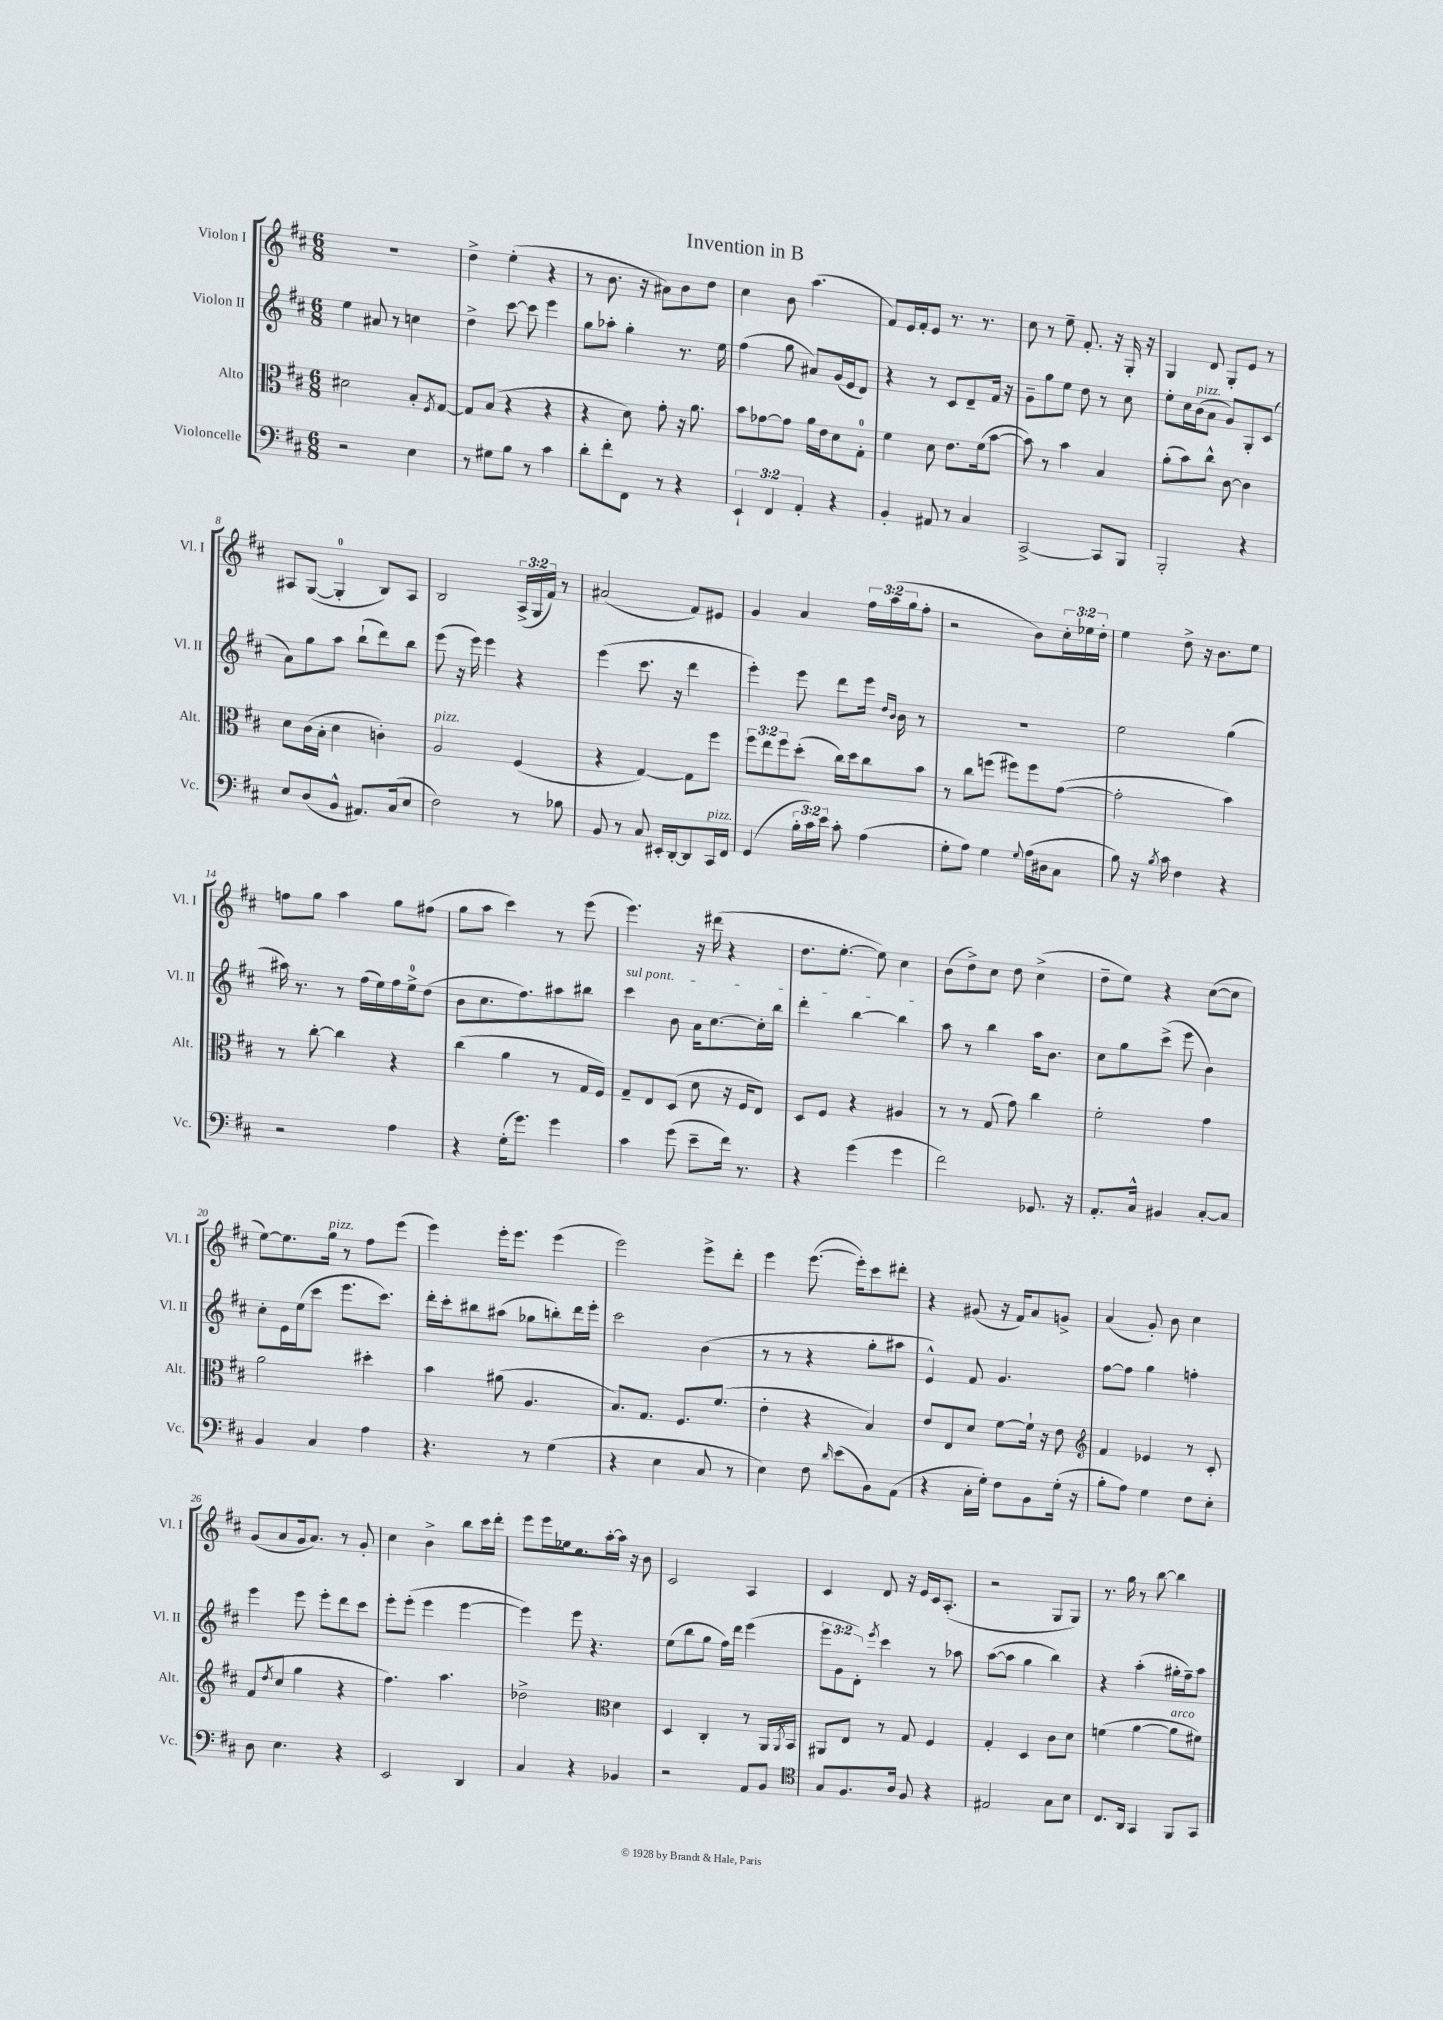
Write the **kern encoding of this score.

**kern	**kern	**kern	**kern
*part4	*part3	*part2	*part1
*staff4	*staff3	*staff2	*staff1
*I"Violoncelle	*I"Alto	*I"Violon II	*I"Violon I
*I'Vc.	*I'Alt.	*I'Vl. II	*I'Vl. I
*clefF4	*clefC3	*clefG2	*clefG2
*k[f#c#]	*k[f#c#]	*k[f#c#]	*k[f#c#]
*M6/8	*M6/8	*M6/8	*M6/8
=1	=1	=1	=1
2r	2d#X\	4ee\	2.r
.	.	8a#X/	.
.	.	8r	.
4E\	8B'/L	4ccn\	.
.	8qF#/	.	.
.	[8G/J	.	.
=2	=2	=2	=2
8r	8G/L]	4dd^\	4dd^\
8G#X\L	(8B/J	.	.
8B\J	4r	[8ccc#\	(4ee'\
8r	.	8ccc#\]	.
4c#\	4r	4eee\	4r
=3	=3	=3	=3
8d'\L	4r	8gg\L	8r
8f#'\	.	8aa-X'\J	8.b\
8FF#\J	8d\)	4gg'\	.
.	.	.	16r
8r	8g'\	.	8a#X\L)
4r	16r	8.r	8b\
.	8.a\	.	.
.	.	.	8dd\J
.	.	16ee\	.
=4	=4	=4	=4
6EE`/	8b\L	(4ff#\	4cc#\
.	[8g-X\	.	.
6FF#/	.	.	.
.	8g-\J]	8gg\	8b\
6AA'/	.	.	.
.	16a\LL	8a#X/L)	(4.aa\
.	16e\J	.	.
4r	8d\	(16g/L	.
.	.	16e/J	.
.	8G'\J	8d/J)	.
=5	=5	=5	=5
4BB'/	4f#\	4r	8f#/L)
.	.	.	16e/L
.	.	.	16f#'/J
8AA#X/	8d\	8r	8e/J
8r	8.e\L	8c#/L	8.r
4C#/	.	8d~/	.
.	(16f#\k	.	8.r
.	[8b\J	16f#/Jk	.
.	.	16r	.
=6	=6	=6	=6
[2CC#^/	8b\])	8g~\L	8cc#\
.	8r	8gg\	8r
.	4b\	8ee\J	8ee~\
.	.	8dd\	8.f#'/
8CC#/L]	4B/	8r	.
.	.	.	16r
8BBB/J	.	8cc#\	16G'/
.	.	.	16r
=7	=7	=7	=7
2BBB'/	(8a'\L	8ee'\L	4G/
.	8b\)	16cc#\L	.
!	!	!LO:TX:a:i:t=pizz.	!
.	.	(16b\J	.
.	8cc#^^\J	8a\J	8d/
.	[8c#\	8g/L)	8G'/L
4r	4c#\]	8G'/	8e/J
.	.	(8c#/J	8r
!!LO:LB:g=z
=8	=8	=8	=8
8E/L	8d\L	8a\L)	8A#X/L
(8D/	(16c#\L	8gg\	([8G/J
.	16B'\JJ	.	.
8BB^^/J	4d\	8aa\J	4G'/]
8.AA#X/L)	.	(8bb`\L	.
.	4cn'\)	8ddd\)	8B/L)
(16C#/k	.	.	.
8E/J	.	8bb\J	8A#/J
=9	=9	=9	=9
!	!LO:TX:a:i:t=pizz.	!	!
2F#\)	2A/	(8eee\	2B/
.	.	16r	.
.	.	16eee\)	.
.	.	4eee\	.
8r	(4F#/	4r	(24A^/LL
.	.	.	24G/
.	.	.	24f#/JJ)
8B-X\	.	.	8r
=10	=10	=10	=10
8BB/	4r	(4eee\	(2a#X/
8r	.	.	.
8C#/	[4G/)	8.ccc#\	.
16EE#X'/LL	.	.	.
[16DD'/J	.	16r	.
8DD/]	8G\L]	4ddd\	8f#/L)
!LO:TX:a:i:t=pizz.	!	!	!
16CC#/L	8ff#\J	.	8e#X/J
16FF#/JJ	.	.	.
=11	=11	=11	=11
(4GG/	12ff#\L	4eee'\)	4g/
.	12ee\	.	.
.	12ff#\	.	.
24B'\LL	(8dd'\J	8eee\	4a/
24c#\)	.	.	.
24e\JJ	.	.	.
8c#'\	16cc#\LL)	8ddd\L	.
.	16dd\J	.	.
(4A\	8cc#\	16eee\Jk	24ff#\LL
.	.	.	(24aa\
.	.	16qqdd/LL	.
.	.	16qqb/JJ	.
.	.	16b\	.
.	.	.	24gg\J
.	8b\J	8r	8ff#'\J
=12	=12	=12	=12
8G'\L	8r	2.r	2r
8A\J)	8cc#\L	.	.
4G\	(8ffn\J	.	.
.	8ff#X\L)	.	.
8qqG/	.	.	.
(16A\LL	8ff#\	.	8b\L)
16D#X\J	.	.	.
8C#\J	([8g\J	.	24cc#'\L
.	.	.	24ee-X\
.	.	.	24dd'\JJ
=13	=13	=13	=13
8B\)	2g'\]	2ee\	4ee\
16r	.	.	.
8qB/	.	.	.
16c#\	.	.	.
4F#\	.	.	8dd^\
.	.	.	16r
.	.	.	8.b\L
4r	4b\)	(4gg\	.
.	.	.	8ee\J
!!LO:LB:g=z
=14	=14	=14	=14
2r	8r	16aa#X\)	8ffn\L
.	.	8.r	.
.	[8cc#'\	.	8gg\J
.	4cc#\]	8r	4aa\
.	.	(16ff#\LL	.
.	.	16ee\)	.
4A\	4r	16ff#\	8gg\L
.	.	16ee^\J	.
.	.	(8dd\J	(8ff#X\J
=15	=15	=15	=15
4r	(4cc#\	8b\L	8gg\L
.	.	8.cc#\	8aa\J
(16G'\KL	4a\	.	4ccc#\)
8.g\J)	.	8.ff#\)	.
4g\	8r	8aa#X\	8r
.	16G/LL	8bb#X\J	(8eee\
.	16F#/JJ)	.	.
=16	=16	=16	=16
!	!	!LO:TX:a:i:t=sul pont.	!
4c#\	8G~/L	4ccc#\	4.eee\)
.	8E/	.	.
(8g\	(8D/J	8b\	.
8e~\L	8d\	16a\KL	16r
.	.	[8.cc#\	(16ddd#X\
16f#\Jk)	16r	.	4r
8.r	16F#/KL	.	.
.	8E/J)	16cc#'\L]	.
.	.	16bb\JJ	.
=17	=17	=17	=17
4r	8D/L	4ddd'\	8.dd\L
.	8F#/J	.	.
.	.	.	[8.ee'\J
(4g\	4r	[4bb\	.
.	.	.	8ee\])
4g\	4A#X/	4bb\]	4cc#\
=18	=18	=18	=18
2f#\)	8r	8aa\	(8b\L
.	8r	8r	8dd^\)
.	(8G/	4bb\	8cc#\J
.	8g\)	.	8dd\
8.GG-X/	4cc#\	16aa\KL	(4cc#^\
.	.	8.b\J	.
16r	.	.	.
=19	=19	=19	=19
8.AA'/L	2f#'\	8cc#\L	8dd~\L
.	.	8gg\	8ee\J)
16C#^^/Jk	.	.	.
4BB#X/	.	(8ccc#^\J	4r
.	.	8eee\	.
[8C#'/L	4g\	4b\)	([8cc#\L
8C#/J]	.	.	8cc#\J]
!!LO:LB:g=z
=20	=20	=20	=20
4BB/	2a\	8cc#'\L	[8ee\L)
.	.	16e\L	8.ee\]
.	.	(16ee\J	.
4C#/	.	8ccc#\J	.
!	!	!	!LO:TX:a:i:t=pizz.
.	.	.	16gg\Jk
.	.	8.eee\L	8r
4A\	4dd#X'\	.	8ff#\L
.	.	8.ccc#\J)	.
.	.	.	(8eee\J
=21	=21	=21	=21
4.r	4b\	16ddd'\LL	4eee\)
.	.	16ccc#'\J	.
.	.	8bb#X\	.
.	(8a#X\	(8aa#X\J	16eee'\KL
.	.	.	8.eee\J
8r	4.A/	8gg-X\L	.
(4G\	.	8bbn'\)	(4eee\
.	.	16ddd\L	.
.	.	16eee'\JJ	.
=22	=22	=22	=22
4r	8.B/L)	2ccc#\	2eee\)
.	8.G/J	.	.
4E\	.	.	.
.	8.F#/L	.	.
8C#/	.	(4b\	8eee^\L
.	(8.f#/J	.	.
8r	.	.	8ddd'\J
=23	=23	=23	=23
4E\)	4e'\	8r	4eee\
.	.	8r	.
8F#\	4r	4r	([8.eee\
16qqd/	.	.	.
(8e\L	.	.	.
.	.	.	16eee'\KL])
8BB\)	4B/)	8gg'\L	8ccc#\
(8AA\J	.	8aa#X\J	8ddd#X'\J
=24	=24	=24	=24
4r	8e/L	4e^^/)	4r
.	8E/	.	.
16C#'\LL	8d/J	8f#/	(8g#X/
16G'\JJ)	.	.	.
8F#\L	[8f#\L	4.g/	16r
.	.	.	16f#/KL)
8BB\	16f#`\Jk]	.	8a/
.	16r	.	.
(16G'\Jk	8e\	.	8gn^/J
16r	.	.	.
=25	=25	=25	=25
*	*clefG2	*	*
8B'\L	4f#/	[8ff#\L	(4a/
8A\J)	.	8ff#\J]	.
4G\	4e-X/	4gg\	8g'/)
.	.	.	8b\
8F#\L	8r	4ffn'\	4cc#\
8E'\J	8c#'/	.	.
!!LO:LB:g=z
=26	=26	=26	=26
8D\	(8f#/L	4eee\	(8g/L
.	8qdd/	.	.
4.E\	8cc#/J	.	8a/
.	4gg\	8eee\	16g/k
.	.	.	8.a/J)
.	.	8eee'\L	.
4r	4r	8ddd\	8r
.	.	8ccc#\J	8g'/
=27	=27	=27	=27
2EE/	4.ff#\)	8eee'\L	4cc#\
.	.	(8eee'\J	.
.	.	4eee\	4b^\
.	4.aa\	.	.
4DD/	.	[4eee\	8bb\L
.	.	.	16ccc#\L
.	.	.	16ddd'\JJ
=28	=28	=28	=28
4C#/	2dd-X^\	4eee\])	8eee\L
.	.	.	16eee\L
.	.	.	16ee-X\J
4r	.	8eee\	8.cc#\
.	.	4.r	.
.	.	.	[16aa'\L
*	*clefC3	*	*
4BB-X/	4d\	.	16aa\JJ]
.	.	.	16r
.	.	.	8b\
=29	=29	=29	=29
2r	4D/	(8ee\L	2c#/
.	.	8bb\	.
.	4C#'/	8gg\J	.
.	.	16ff#\LL)	.
.	.	16ddd\JJ	.
8AA/L	8r	(4eee\	4A/
8BB/J	16AA/LL	.	.
.	8qAA/	.	.
.	16BB/JJ	.	.
=30	=30	=30	=30
*clefC4	*	*	*
8G/L	8AA#X/L	12eee\L	4c#/
.	.	12g\	.
8.F#/	8E/J	.	.
.	.	12d'\J)	.
.	.	8qeee/	.
.	8r	4ccc#\	8d/
16A/Jk	.	.	.
8F#/	8G/	.	16r
.	.	.	16e/LL
4r	4F#/	8r	16c#/J
.	.	.	(8.A'/J
.	.	8aa-X\	.
=31	=31	=31	=31
2E#X/	4G'/	([8aa\L	2r
.	.	8aa\J]	.
.	4D/	4gg\	.
8G\L	8c#\L	4bb\)	8G/L
8B\J	8d\J	.	8G/J)
=32	=32	=32	=32
8.C#/L	(4fn\	4r	8.r
16AA/Jk	.	.	16gg\
4GG/	[4a\	(4aa'\	8r
.	.	.	[8bb\
!	!LO:TX:a:i:t=arco	!	!
8FF#/L	8a\L]	16gg#X'\LL	4bb\]
.	.	16ff#~\J)	.
8GG/J	8f#X\J)	8aa\J	.
==	==	==	==
*-	*-	*-	*-
